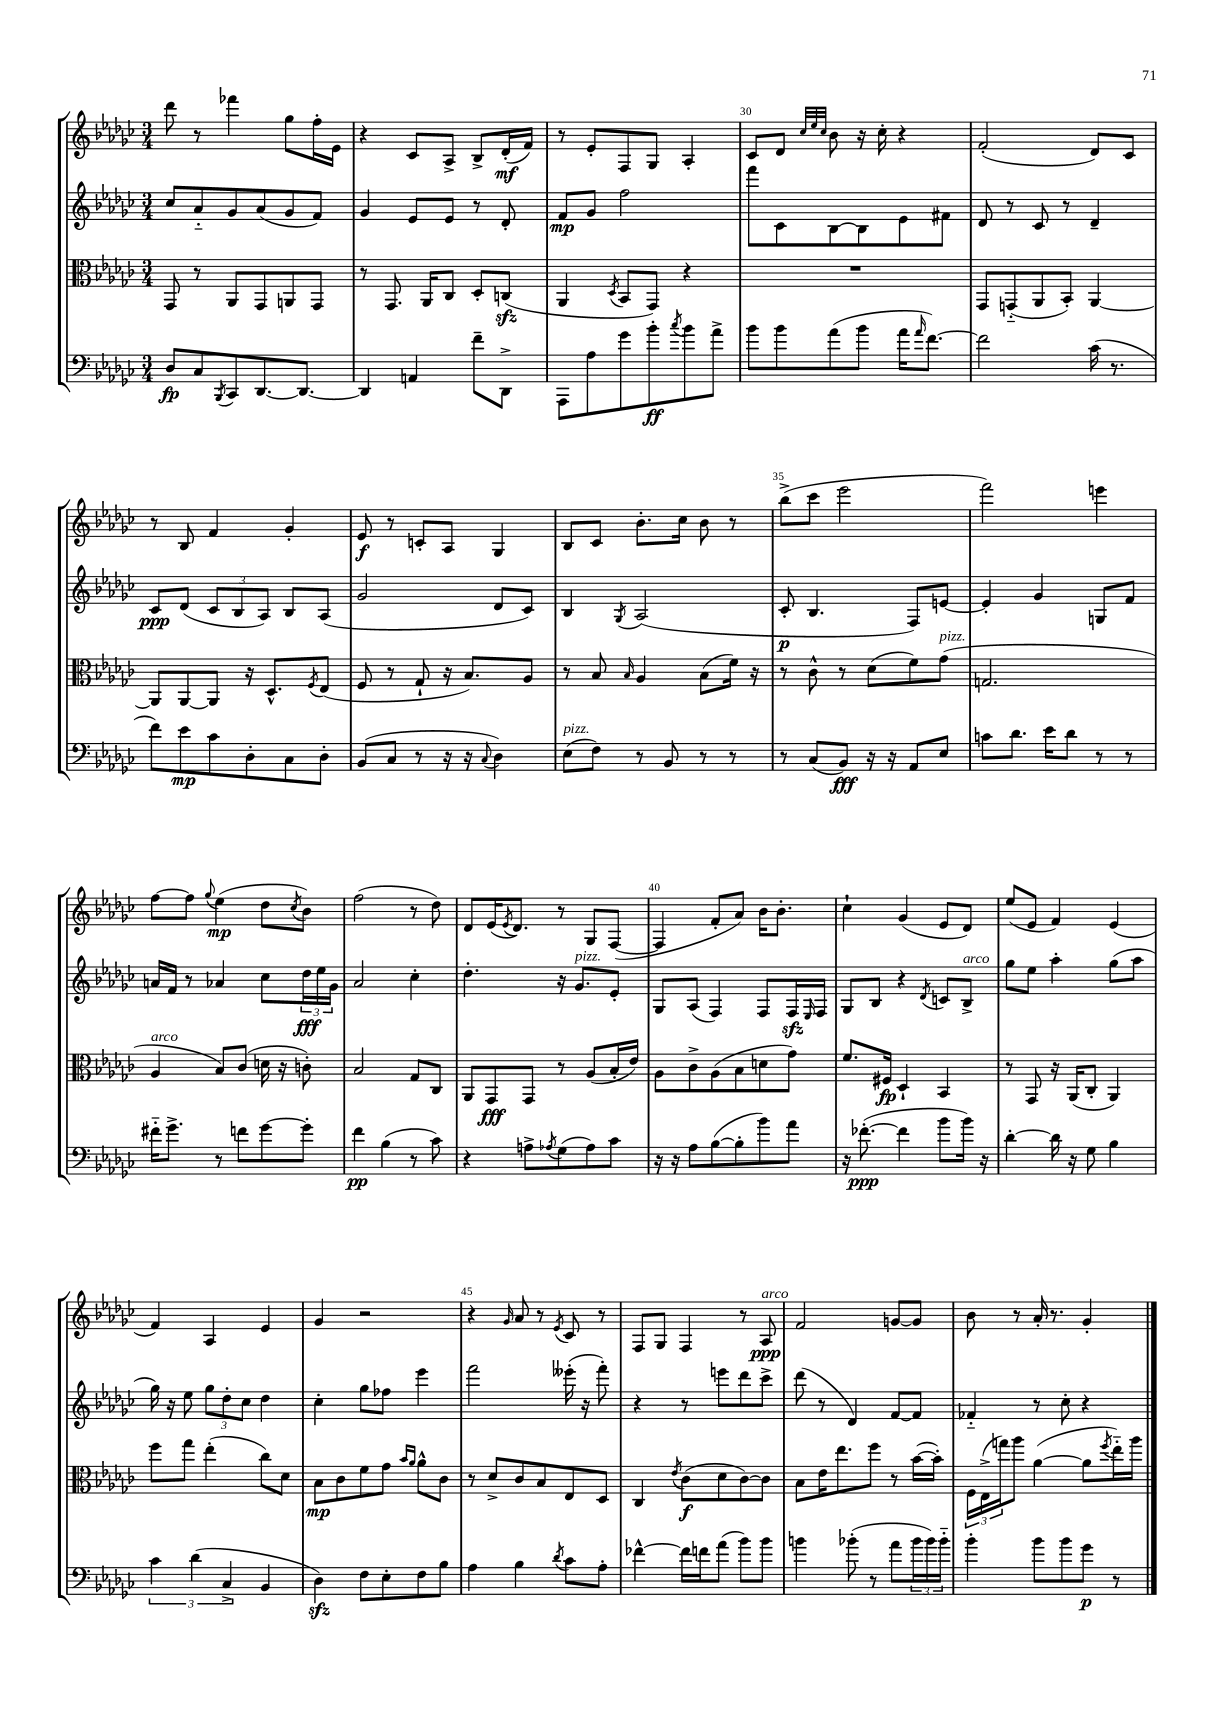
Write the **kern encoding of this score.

**kern	**kern	**kern	**kern
*staff4	*staff3	*staff2	*staff1
*clefF4	*clefC3	*clefG2	*clefG2
*k[b-e-a-d-g-c-]	*k[b-e-a-d-g-c-]	*k[b-e-a-d-g-c-]	*k[b-e-a-d-g-c-]
*M3/4	*M3/4	*M3/4	*M3/4
8D-	8GG-	8cc-	8ddd-
8C-	8r	8a-'~	8r
8qBBB-	.	.	.
8CC-	8AA-	8g-	4fff-
[8.DD-	8GG-	(8a-	.
.	8AA	8g-	8gg-
8.DD-_	.	.	.
.	8GG-	8f)	16ff'
.	.	.	16e-
=	=	=	=
4DD-]	8r	4g-	4r
.	8.GG-	.	.
4AA	.	8e-	8c-
.	16AA-	.	.
.	8C-	8e-	8A-^
8f~	8D-'	8r	8B-^
8DD-^	(8C	8d-'	(16d-'
.	.	.	16f)
=	=	=	=
8AAA-	4AA-	8f	8r
8A-	.	8g-	8e-'
.	8qD-	.	.
8g-	8BB-	2ff	8F
8b-'	8GG-)	.	8G-
8qcc-	.	.	.
8b-	4r	.	4A-'
8a-^	.	.	.
=	=	=	=
8b-	2.r	8fff	8c-
8b-	.	8c-	8d-
.	.	.	32qqcc-
.	.	.	32qqee-
.	.	.	32qqcc-
(8a-	.	[8B-	8b-
8b-	.	8B-]	16r
.	.	.	16cc-'
16a-	.	8e-	4r
16qqa-	.	.	.
[8.f)	.	.	.
.	.	8f#	.
=	=	=	=
2f]	8GG-	8d-	(2f'
.	(8GG'~	8r	.
.	8AA-	8c-	.
.	8BB-')	8r	.
(16c-	[4AA-	4d-~	8d-)
8.r	.	.	.
.	.	.	8c-
=	=	=	=
8f)	8AA-]	8c-	8r
8e-	[8AA-	(8d-	8B-
8c-	8AA-]	12c-	4f
.	.	12B-	.
8D-'	16r	.	.
.	.	12A-)	.
.	8.D-^^	.	.
8C-	.	8B-	4g-'
.	8qF	.	.
8D-'	(8E-	(8A-	.
=	=	=	=
(8BB-	8F	2g-	8e-
8C-	8r	.	8r
8r	8G-`	.	8c'
16r	16r	.	8A-
16r	8.B-)	.	.
8qqC-	.	.	.
4D-)	.	8d-	4G-
.	8A-	8c-)	.
=	=	=	=
(8E-	8r	4B-	8B-
8F)	8B-	.	8c-
.	16qqB-	8qG-	.
8r	4A-	(2A-	8.b-'
8BB-	.	.	.
.	.	.	16cc-
8r	(8B-	.	8b-
8r	16f)	.	8r
.	16r	.	.
=	=	=	=
8r	8r	8c-'	(8bb-^
(8C-	8c-^^	4.B-	8ccc-
8BB-)	8r	.	2eee-
16r	(8d-	.	.
16r	.	.	.
8AA-	8f)	8F)	.
8E-	(8g-	[8e	.
=	=	=	=
8c	2.G	4e']	2fff)
8.d-	.	.	.
.	.	4g-	.
16e-	.	.	.
8d-	.	.	.
8r	.	8G	4eee
8r	.	8f	.
=	=	=	=
16f#'~	4A-	16a	[8ff
8.g-^	.	16f	.
.	.	8r	8ff]
.	.	.	8qqgg-
8r	8B-)	4a-	(4ee-
8f	(8c-	.	.
[8g-	16d	8cc-	8dd-
.	16r	.	.
.	.	.	8qcc-
8g-']	8c')	24dd-	8b-)
.	.	24ee-	.
.	.	24g-	.
=	=	=	=
4f	2B-	2a-	(2ff
(4B-	.	.	.
8r	8G-	4cc-'	8r
8c-)	8C-	.	8dd-)
=	=	=	=
4r	8AA-	4.dd-'	8d-
.	8GG-	.	(16e-
.	.	.	8qe-
.	.	.	8.d-)
8A^	8GG-	.	.
8qA-	.	.	.
(8G-	8r	16r	8r
.	.	8.g-	.
8A-)	(8A-	.	8G-
8c-	16B-'	8e-'	([8F
.	16e-)	.	.
=	=	=	=
16r	8A-	8G-	4F]
16r	.	.	.
8A-	8c-^	(8A-	.
([8B-	(8A-	4F)	8f'
8B-']	8B-	.	8a-)
8b-)	8d	8F	16b-
.	.	.	8.b-'
8a-	8g-)	16F	.
.	.	16qqE-	.
.	.	16F	.
=	=	=	=
16r	8.f	8G-	4cc-`
([8.f-'	.	.	.
.	.	8B-	.
.	16F#	.	.
4f-]	4D-`	4r	(4g-
.	.	8qd-	.
8b-	4BB-	8c	8e-
16b-)	.	8B-^	8d-)
16r	.	.	.
=	=	=	=
[4d-'	8r	8gg-	(8ee-
.	8GG-	8ee-	8e-
16d-]	16r	4aa-'	4f)
16r	(16AA-	.	.
8G-	8C-'	.	.
4B-	4AA-)	(8gg-	(4e-
.	.	8aa-	.
=	=	=	=
6c-	8ff	16gg-)	4f)
.	.	16r	.
.	8gg-	8ee-	.
(6d-	.	.	.
.	(4ee-'	12gg-	4A-
6C-^	.	12dd-'	.
.	.	12cc-	.
4BB-	8cc-)	4dd-	4e-
.	8d-	.	.
=	=	=	=
4D-)	8B-	4cc-'	4g-
.	8c-	.	.
8F	8f	8gg-	2r
8E-'	8g-	8ff-	.
.	16qqb-	.	.
.	16qqa-	.	.
8F	8a-^^	4eee-	.
8B-	8c-	.	.
=	=	=	=
4A-	8r	2fff	4r
.	8d-^	.	.
.	.	.	16qqg-
4B-	8c-	.	8a-
.	8B-	.	8r
8qd-	.	.	8qe-
8c-	8E-	(16eee--'	8c-
.	.	16r	.
8A-'	8D-	8fff')	8r
=	=	=	=
[4f-^^	4C-	4r	8F
.	.	.	8G-
.	8qe-	.	.
16f-]	(8c-	8r	4F
16f	.	.	.
(8a-	8d-	8eee	.
8b-)	[8c-)	8ddd-	8r
8b-	8c-]	8ccc-^	8A-
=	=	=	=
4b	8B-	(8ddd-	2f
.	16e-	8r	.
.	8.ee-	.	.
(8b-'	.	4d-)	.
8r	8ff	.	.
8a-	8r	[8f	[8g
24b-	([16b-	8f]	8g]
24b-)	.	.	.
.	16b-'])	.	.
24b-'~	.	.	.
=	=	=	=
4b-'	24F	4f-'~	8b-
.	(24E-^	.	.
.	24gg)	.	.
.	8aa-	.	8r
8b-	([4a-	8r	16a-'
.	.	.	8.r
8b-	.	8cc-'	.
8g-	8a-]	4r	4g-'
.	8qff	.	.
8r	16ee-'~)	.	.
.	16aa-	.	.
==	==	==	==
*-	*-	*-	*-
